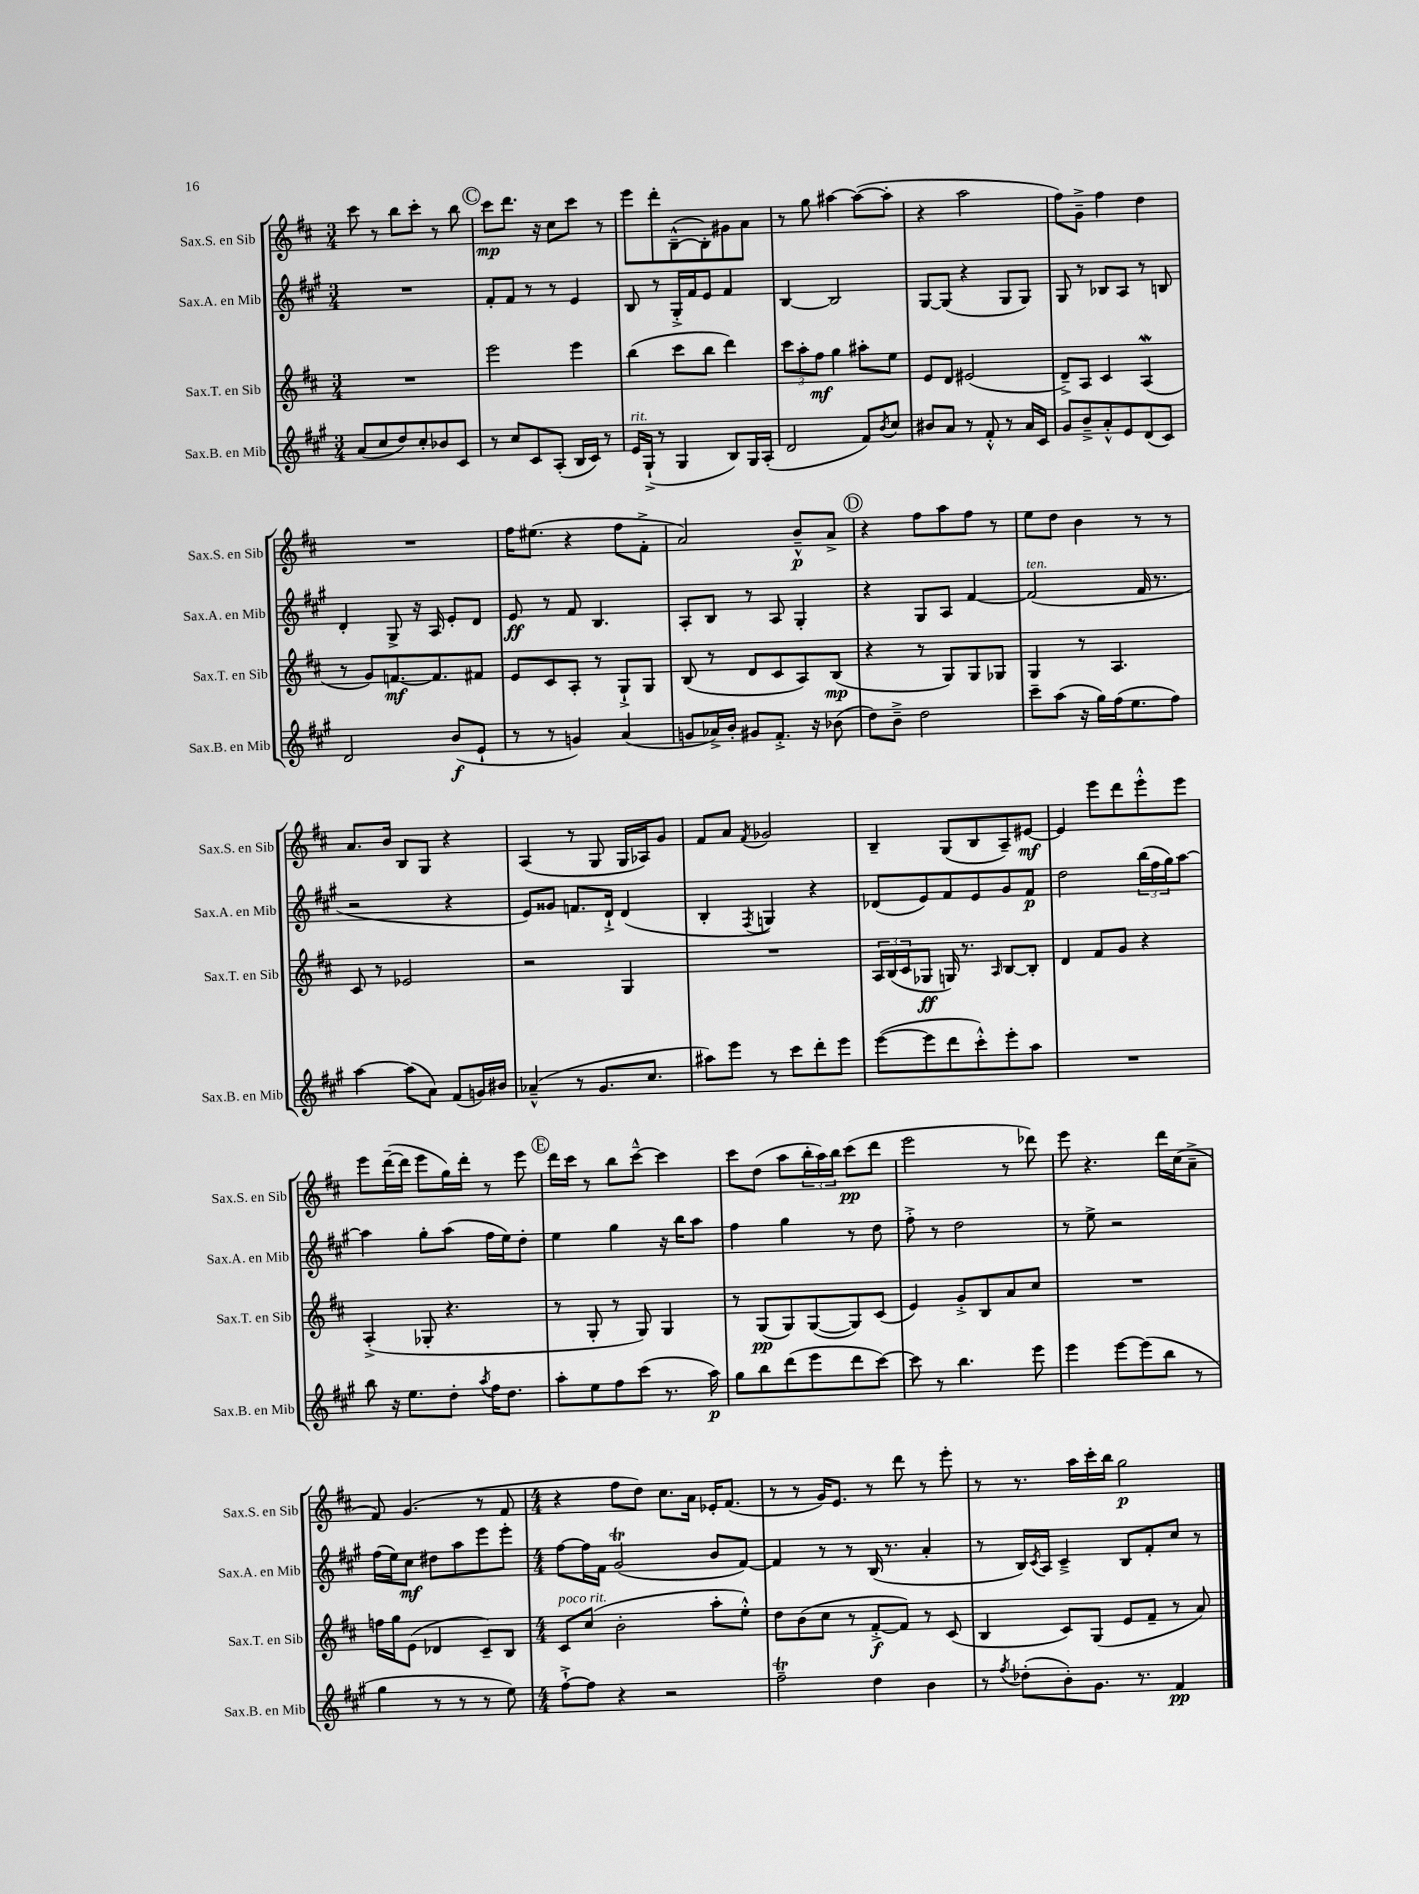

**kern	**dynam	**kern	**dynam	**kern	**dynam	**kern	**dynam
*part4	*part4	*part3	*part3	*part2	*part2	*part1	*part1
*staff4	*staff4	*staff3	*staff3	*staff2	*staff2	*staff1	*staff1
*I"Sax.B. en Mib	*	*I"Sax.T. en Sib	*	*I"Sax.A. en Mib	*	*I"Sax.S. en Sib	*
*I'Sax.B. en Mib	*	*I'Sax.T. en Sib	*	*I'Sax.A. en Mib	*	*I'Sax.S. en Sib	*
*clefG2	*	*clefG2	*	*clefG2	*	*clefG2	*
*k[f#c#g#]	*	*k[f#c#]	*	*k[f#c#g#]	*	*k[f#c#]	*
*M3/4	*	*M3/4	*	*M3/4	*	*M3/4	*
=118	=118	=118	=118	=118	=118	=118	=118
(8a/L	.	2.r	.	2.r	.	8ccc#\	.
8cc#/	.	.	.	.	.	8r	.
8dd/)	.	.	.	.	.	8bb\L	.
8cc#'/	.	.	.	.	.	8ccc#'\J	.
8b-X/	.	.	.	.	.	8r	.
8c#/J	.	.	.	.	.	8bb\	.
!!LO:REH:place=s1:t=C
=119	=119	=119	=119	=119	=119	=119	=119
8r	.	2eee\	.	8f#'/L	.	8ccc#\L	mp
8cc#/L	.	.	.	8f#/J	.	8.ddd\J	.
8c#/	.	.	.	8r	.	.	.
.	.	.	.	.	.	16r	.
(8A'/J	.	.	.	8r	.	8cc#\L	.
16B/LL	.	4eee\	.	4e/	.	8ccc#\J	.
16c#/JJ)	.	.	.	.	.	.	.
8r	.	.	.	.	.	8r	.
=120	=120	=120	=120	=120	=120	=120	=120
!LO:TX:a:i:t=rit.	!	!	!	!	!	!	!
16e/LL	.	(4bb\	.	8B/	.	8eee\L	.
(16G#`^/JJ	.	.	.	.	.	.	.
8r	.	.	.	8r	.	8ddd'\	.
4G#/	.	8ccc#\L	.	16G#'^/LL	.	([8B~^^\	.
.	.	.	.	16f#/J	.	.	.
.	.	8bb\J	.	8e/J	.	8B'\])	.
8B/L)	.	4ddd\)	.	4f#/	.	8g#X\	.
16G#/L	.	.	.	.	.	8a\J	.
(16A'/JJ	.	.	.	.	.	.	.
=121	=121	=121	=121	=121	=121	=121	=121
2d/	.	12ccc#\L	.	[4B/	.	8r	.
.	.	12aa'\	.	.	.	.	.
.	.	.	.	.	.	8gg\	.
.	.	12ff#\J	mf	.	.	.	.
.	.	4gg\	.	2B/]	.	[4aa#X\	.
8f#/L)	.	8aa#X'\L	.	.	.	(8aa#\L_	.
8qb/	.	.	.	.	.	.	.
8cc#/J	.	8ee\J	.	.	.	8aa#'\J]	.
=122	=122	=122	=122	=122	=122	=122	=122
8b#X/L	.	8e/L	.	[8G#/L	.	4r	.
8a/J	.	8d/J	.	(8G#/J]	.	.	.
8r	.	(2e#X/	.	4r	.	2aa\	.
8f#'^^/	.	.	.	.	.	.	.
8r	.	.	.	8G#/L	.	.	.
16a/LL	.	.	.	8G#/J)	.	.	.
16c#/JJ	.	.	.	.	.	.	.
=123	=123	=123	=123	=123	=123	=123	=123
8g#/L	.	8d~^/L)	.	8G#/	.	8ff#\L)	.
8b~^/	.	8A/J	.	8r	.	8g~^\J	.
8a'^^/	.	4c#/	.	8B-X/L	.	4ff#\	.
8e/	.	.	.	8A/J	.	.	.
(8d/	.	(4AW/	.	8r	.	4dd\	.
8c#/J)	.	.	.	8Bn/	.	.	.
!!LO:LB:g=z
=124	=124	=124	=124	=124	=124	=124	=124
2d/	.	8r	.	4d'/	.	2.r	.
.	.	8g/L)	.	.	.	.	.
.	.	[8.fn/	mf	8G#^/	.	.	.
.	.	.	.	16r	.	.	.
.	.	8.f/]	.	16A/	.	.	.
(8b/L	f	.	.	8e'/L	.	.	.
8e`/J	.	8f#X/J	.	8d/J	.	.	.
=125	=125	=125	=125	=125	=125	=125	=125
8r	.	8e/L	.	8e/	ff	16ff#\KL	.
.	.	.	.	.	.	(8.ee#X\J	.
8r	.	8c#/	.	8r	.	.	.
4gn/)	.	8A'/J	.	8f#/	.	4r	.
.	.	8r	.	4.B/	.	.	.
(4a/	.	8G`^/L	.	.	.	8ff#\L	.
.	.	8G/J	.	.	.	8f#'^\J	.
=126	=126	=126	=126	=126	=126	=126	=126
8gn/L	.	(8B/	.	8A'/L	.	2a/)	.
16a-X^/L)	.	8r	.	8B/J	.	.	.
16b'/JJ	.	.	.	.	.	.	.
8g#X/L	.	8d/L	.	8r	.	.	.
8.f#'^/J	.	8c#/	.	8A/	.	.	.
.	.	8A/)	.	4G#'/	.	8b~^^/L	p
16r	.	.	.	.	.	.	.
(8b-X\	.	(8B/J	mp	.	.	8a^/J	.
!!LO:REH:place=s1:t=D
=127	=127	=127	=127	=127	=127	=127	=127
8dd\L)	.	4r	.	4r	.	4r	.
8b~^\J	.	.	.	.	.	.	.
2dd\	.	8r	.	8G#/L	.	8ff#\L	.
.	.	8G/L)	.	8A/J	.	8aa\	.
.	.	8G/	.	[4f#/	.	8ff#\J	.
.	.	8G-X/J	.	.	.	8r	.
=128	=128	=128	=128	=128	=128	=128	=128
!	!	!	!	!LO:TX:a:i:t=ten.	!	!	!
8ccc#~\L	.	4G/	.	(2f#/]	.	8ee\L	.
(8aa\J	.	.	.	.	.	8dd\J	.
16r	.	8r	.	.	.	4b\	.
16gg#\LL)	.	.	.	.	.	.	.
(16ff#\J	.	4.A/	.	.	.	.	.
8.ee\	.	.	.	.	.	.	.
.	.	.	.	16f#/	.	8r	.
.	.	.	.	8.r	.	.	.
8ff#\J)	.	.	.	.	.	8r	.
!!LO:LB:g=z
=129	=129	=129	=129	=129	=129	=129	=129
[4aa\	.	8c#/	.	2r	.	8.a/L	.
.	.	8r	.	.	.	.	.
.	.	.	.	.	.	16b/Jk	.
(8aa\L]	.	2e-X/	.	.	.	8B/L	.
8a\J)	.	.	.	.	.	8G/J	.
(8f#/L	.	.	.	4r	.	4r	.
16gn/L)	.	.	.	.	.	.	.
16b#X/JJ	.	.	.	.	.	.	.
=130	=130	=130	=130	=130	=130	=130	=130
(4a-X~^^/	.	2r	.	8e/L)	.	(4A/	.
.	.	.	.	8g##X/J	.	.	.
8r	.	.	.	8.fn/L	.	8r	.
8.g#/L	.	.	.	.	.	8G/	.
.	.	.	.	16d`^/Jk	.	.	.
.	.	4G/	.	(4d/	.	16G/LL	.
8.cc#/J	.	.	.	.	.	16A-X/J)	.
.	.	.	.	.	.	8g/J	.
=131	=131	=131	=131	=131	=131	=131	=131
8aa#X\L)	.	2.r	.	4B'/	.	8f#/L	.
8eee\J	.	.	.	.	.	8a/J	.
.	.	.	.	8qF#/	.	8qf#/	.
8r	.	.	.	4Gn/)	.	2g-X/	.
8ccc#\L	.	.	.	.	.	.	.
8ddd'\	.	.	.	4r	.	.	.
8eee\J	.	.	.	.	.	.	.
=132	=132	=132	=132	=132	=132	=132	=132
([8eee\L	.	24A/LL	.	(8d-X/L	.	4B~/	.
.	.	(24B/	.	.	.	.	.
.	.	24c#/J	.	.	.	.	.
8eee\]	.	8G-X/J	ff	8e/)	.	.	.
8ddd\	.	16Gn/)	.	8f#/	.	(8G/L	.
.	.	8.r	.	.	.	.	.
8ccc#'^^\)	.	.	.	8e/	.	8B/	.
.	.	16qqA/	.	.	.	.	.
8eee'\	.	[8B/L	.	8g#/	.	8A~/)	.
8aa\J	.	8B'/J]	.	8f#/J	p	[8e#X/J	mf
=133	=133	=133	=133	=133	=133	=133	=133
2.r	.	4d/	.	2dd\	.	4e#/]	.
.	.	8f#/L	.	.	.	8eee\L	.
.	.	8g/J	.	.	.	8ddd\	.
.	.	4r	.	(24bb\LL	.	8eee'^^\	.
.	.	.	.	24ff#\	.	.	.
.	.	.	.	24gg#\J)	.	.	.
.	.	.	.	[8aa\J	.	8eee\J	.
!!LO:LB:g=z
=134	=134	=134	=134	=134	=134	=134	=134
8bb\	.	(4A'^/	.	4aa\]	.	8eee\L	.
16r	.	.	.	.	.	([16ddd~\L	.
8.ee\L	.	.	.	.	.	16ddd\JJ]	.
.	.	8G-X'/	.	8gg#'\L	.	8eee\L	.
8dd'\J	.	4.r	.	(8aa\J	.	16gg\L)	.
.	.	.	.	.	.	16ddd'\JJ	.
8qaa/	.	.	.	.	.	.	.
16ff#\KL	.	.	.	16ff#\LL	.	8r	.
8.dd\J	.	.	.	16ee\J)	.	.	.
.	.	.	.	8dd'\J	.	8eee\	.
!!LO:REH:place=s1:t=E
=135	=135	=135	=135	=135	=135	=135	=135
8aa'\L	.	8r	.	4ee\	.	16ddd\LL	.
.	.	.	.	.	.	16ccc#\JJ	.
8ee\	.	8G'/	.	.	.	8r	.
8ff#\	.	8r	.	4gg#\	.	8bb\L	.
(8ccc#\J	.	8G/)	.	.	.	[8ccc#~^^\J	.
8.r	.	4G/	.	16r	.	4ccc#\]	.
.	.	.	.	16bb\KL	.	.	.
.	.	.	.	8aa\J	.	.	.
16aa\)	p	.	.	.	.	.	.
=136	=136	=136	=136	=136	=136	=136	=136
8gg#\L	.	8r	.	4ff#\	.	8ccc#\L	.
8bb\	.	(8G/L	pp	.	.	(8dd\J	.
(8ddd\	.	8G/)	.	4gg#\	.	8aa\L	.
8eee\	.	([8G/	.	.	.	24bb'\L	.
.	.	.	.	.	.	24aa\)	.
.	.	.	.	.	.	24bb\JJ	.
8ddd\	.	8G/])	.	8r	.	(8ccc#\L	pp
[8ccc#\J)	.	(8c#/J	.	8dd\	.	8ddd\J	.
=137	=137	=137	=137	=137	=137	=137	=137
8ccc#\]	.	4e/)	.	8ff#'^\	.	2eee\	.
8r	.	.	.	8r	.	.	.
4.bb\	.	8g'^/L	.	2dd\	.	.	.
.	.	8B/	.	.	.	.	.
.	.	8a/	.	.	.	8r	.
8eee\	.	8cc#/J	.	.	.	8ddd-X\)	.
=138	=138	=138	=138	=138	=138	=138	=138
4eee\	.	2.r	.	8r	.	8eee\	.
.	.	.	.	8ee^\	.	4.r	.
[8eee\L	.	.	.	2r	.	.	.
(8eee\]	.	.	.	.	.	.	.
8bb\J	.	.	.	.	.	16ddd\LL	.
.	.	.	.	.	.	(16cc#\J	.
8r	.	.	.	.	.	8a~^\J	.
!!LO:LB:g=z
=139	=139	=139	=139	=139	=139	=139	=139
4gg#\	.	16ffn\LL	.	(16ff#\LL	.	8f#/)	.
.	.	16gg\J	.	16ee\J)	.	.	.
.	.	(8e\J	.	8cc#\J	mf	(4.g/	.
8r	.	4d-X/	.	8dd#X\L	.	.	.
8r	.	.	.	8aa\	.	.	.
8r	.	8c#~/L)	.	8eee\	.	8r	.
8ee\)	.	8B/J	.	8eee'\J	.	8f#/	.
=140	=140	=140	=140	=140	=140	=140	=140
*M4/4	*	*M4/4	*	*M4/4	*	*M4/4	*
!	!	!LO:TX:a:i:t=poco rit.	!	!	!	!	!
[8ff#`^\L	.	8c#/L	.	[8ff#\L	.	4r	.
8ff#\J]	.	(8cc#/J	.	16ff#\L]	.	.	.
.	.	.	.	16f#\JJ	.	.	.
4r	.	2b'\	.	(2g#t/	.	8ff#\L	.
.	.	.	.	.	.	8dd\J)	.
2r	.	.	.	.	.	8.cc#\L	.
.	.	.	.	.	.	16a\Jk	.
.	.	8aa'\L	.	8b/L	.	16e-X'/KL	.
.	.	.	.	.	.	(8.f#/J	.
.	.	8ee'^^\J)	.	[8f#/J)	.	.	.
=141	=141	=141	=141	=141	=141	=141	=141
2ff#T~\	.	8dd\L	.	4f#/]	.	8r	.
.	.	(8b\	.	.	.	8r	.
.	.	8cc#\J	.	8r	.	16g/KL)	.
.	.	.	.	.	.	8.e/J	.
.	.	8r	.	8r	.	.	.
4dd\	.	[8f#'^/L	f	(16B/	.	8r	.
.	.	.	.	8.r	.	.	.
.	.	8f#/J])	.	.	.	8ddd\	.
4b\	.	8r	.	4a'/	.	8r	.
.	.	(8c#/	.	.	.	8eee'\	.
=142	=142	=142	=142	=142	=142	=142	=142
8r	.	4B/	.	8r	.	8r	.
8qff#/	.	.	.	.	.	.	.
(8dd-X'\L	.	.	.	16B/LL)	.	8.r	.
.	.	.	.	8qc#/	.	.	.
.	.	.	.	16A/JJ	.	.	.
8b'\)	.	8c#/L)	.	4c#~^/	.	.	.
.	.	.	.	.	.	16aa\LL	.
8.g#\J	.	(8G/J	.	.	.	16ccc#'\	.
.	.	.	.	.	.	16bb\JJ	.
.	.	8e/L	.	8B/L	.	2gg\	p
8.r	.	.	.	.	.	.	.
.	.	8f#~/J	.	8f#'/	.	.	.
4f#/	pp	8r	.	8cc#/J	.	.	.
.	.	8a/)	.	8r	.	.	.
==	==	==	==	==	==	==	==
*-	*-	*-	*-	*-	*-	*-	*-
